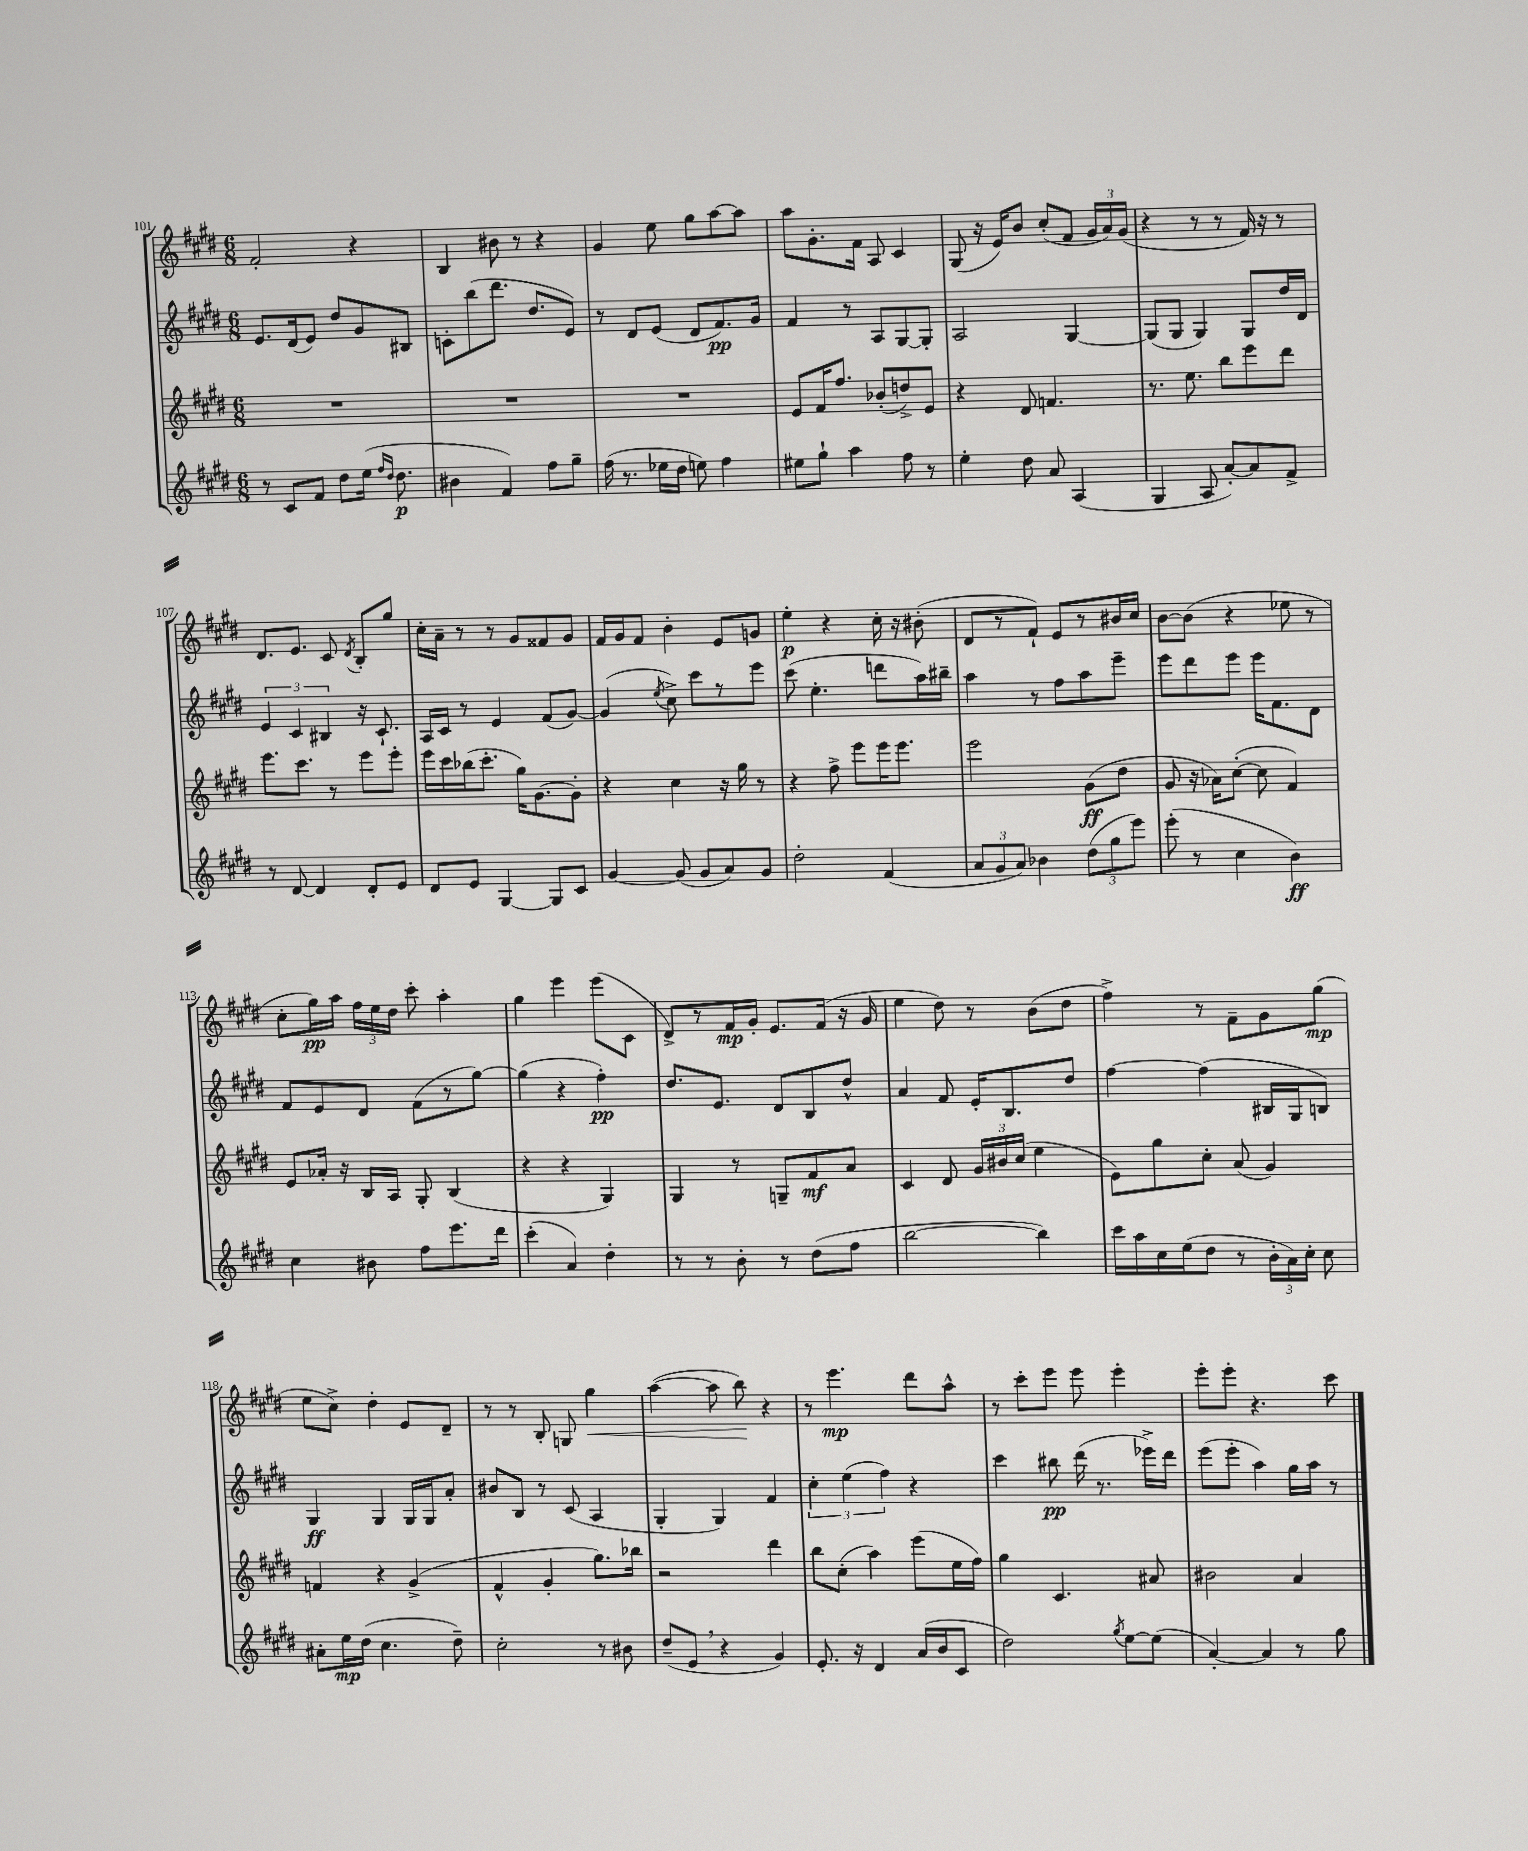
<<
\new StaffGroup <<
\new Staff = "s0" {
    \clef treble \key e \major \numericTimeSignature \time 6/8
    \autoBeamOff fis'2-. r4 |
    b4 bis'8 r8 r4 |
    gis'4 e''8 gis''8[ a''8~ a''8] |
    a''8[ gis'8.-. fis'16] a8 cis'4 |
    gis8( r16 e'16[) b'8] cis''8[-.( fis'8] \tuplet 3/2 { gis'16[ a'16) gis'16]( } |
    r4 r8 r8 fis'16) r16 r8 |
    dis'8.[ e'8.] cis'8 \acciaccatura { dis'8 } b8[-. gis''8] |
    cis''16[-. a'16]-- r8 r8 gis'8[ fisis'8 gis'8] |
    fis'16[ gis'16 fis'8] b'4-. e'8[ g'8] |
    e''4-.\p r4 cis''16-. r16 bis'8-.( |
    dis'8[ r8 fis'8]-!) e'8[ r8 bis'16 cis''16] |
    b'8[~ b'8]( r4 ees''8 r8 |
    cis''8[-. gis''16\pp) a''16] \tuplet 3/2 { fis''16[ e''16 dis''16] } cis'''8-. a''4-. |
    gis''4 e'''4 e'''8[( cis'8] |
    dis'8[->) r8 fis'16\mp gis'16]-. e'8.[ fis'16]( r16 gis'16 |
    e''4 dis''8) r8 b'8[( dis''8] |
    fis''4->) r8 fis'8[-- gis'8 gis''8]\mp( |
    e''8[ cis''8]->) dis''4-. e'8[ dis'8]-- |
    r8 r8 b8-. g8 gis''4\< |
    a''4~( a''8 b''8\!) r4 |
    r8 e'''4.\mp dis'''8[ a''8]-^ |
    r8 cis'''8[-. e'''8] e'''8 e'''4-. |
    e'''8[-. e'''8]-. r4. cis'''8 \bar "|." |
}
\new Staff = "s1" {
    \clef treble \key e \major \numericTimeSignature \time 6/8
    \autoBeamOff e'8.[ dis'16( e'8]) dis''8[ gis'8 bis8] |
    c'8[-. b''8( dis'''8.] dis''8.[ e'8]) |
    r8 dis'8[ e'8]( dis'8[ fis'8.\pp) gis'16] |
    fis'4 r8 a8[ gis8~ gis8]-. |
    a2 gis4~ |
    gis8[( gis8] gis4) gis8[ dis''16 dis'16] |
    \tuplet 3/2 { e'4 cis'4 bis4 } r16 cis'8.-! |
    a16[ cis'16] r8 e'4 fis'8[( gis'8]~) |
    gis'4( \acciaccatura { e''8 } cis''8->) cis'''8[ r8 e'''8] |
    cis'''8( e''4.-. d'''8[ a''16) bis''16]-- |
    a''4 r8 fis''8[ a''8 e'''8]-- |
    e'''8[ dis'''8 e'''8] e'''16[ fis'8. dis'8] |
    fis'8[ e'8 dis'8] fis'8[( r8 gis''8]~) |
    gis''4( r4 fis''4-.\pp) |
    dis''8.[ e'8.] dis'8[ b8 dis''8]-^ |
    a'4 fis'8 e'16[-. b8. dis''8] |
    fis''4~ fis''4( bis16[ gis16 b8]) |
    gis4\ff gis4 gis16[ gis16 a'8]-. |
    bis'8[ b8] r8 cis'8( a4 |
    gis4-. gis4) fis'4 |
    \tuplet 3/2 { cis''4-. e''4( fis''4) } r4 |
    cis'''4 bis''8\pp dis'''16( r8. ees'''16[->) dis'''16] |
    e'''8[( e'''8]-. a''4) gis''16[ a''16] r8 \bar "|." |
}
\new Staff = "s2" {
    \clef treble \key e \major \numericTimeSignature \time 6/8
    \autoBeamOff R2. |
    R2. |
    R2. |
    e'8[ fis'16 fis''8.] bes'8[-.( d''8->) e'8] |
    r4 dis'8 f'4. |
    r8. e''8. b''8[ e'''8 dis'''8] |
    e'''8.[ cis'''8.] r8 e'''8[ e'''8]-. |
    e'''16[ cis'''16 bes''16( cis'''8.]-. gis''16[) gis'8.~ gis'8]-. |
    r4 cis''4 r16 gis''16 r8 |
    r4 fis''8-> e'''8[ e'''16 e'''8.] |
    e'''2 gis'8[\ff( dis''8] |
    gis'8 r16 aes'16[) cis''8]~-.( cis''8 fis'4) |
    e'8[ aes'16]-. r16 b16[ a16] gis8-. b4( |
    r4 r4 gis4) |
    gis4 r8 g8[-- fis'8\mf a'8] |
    cis'4 dis'8 \tuplet 3/2 { gis'16[ bis'16 cis''16]( } e''4 |
    e'8[) gis''8 cis''8]-. a'8( gis'4) |
    f'4 r4 gis'4->( |
    fis'4-^ gis'4-. gis''8.[) bes''16] |
    r2 dis'''4 |
    b''8[ cis''8]-.( a''4) e'''8[( e''16 fis''16]) |
    gis''4 cis'4. ais'8 |
    bis'2 a'4 \bar "|." |
}
\new Staff = "s3" {
    \clef treble \key e \major \numericTimeSignature \time 6/8
    \autoBeamOff r8 cis'8[ fis'8] dis''8[ e''16]( \grace { fis''16[ dis''16] } dis''8.\p |
    bis'4 fis'4) fis''8[ gis''8]-- |
    fis''16( r8. ees''16[ dis''16] e''8) fis''4 |
    eis''8[ gis''8]-! a''4 fis''8 r8 |
    e''4-. dis''8 a'8 a4( |
    gis4 a8 a'8[~-.) a'8 fis'8]-> |
    r8 dis'8~ dis'4 dis'8[-. e'8] |
    dis'8[ e'8] gis4~ gis8[ cis'8] |
    gis'4~ gis'8( gis'8[ a'8) gis'8] |
    dis''2-. fis'4( |
    \tuplet 3/2 { a'8[ gis'8 a'8]) } bes'4 \tuplet 3/2 { dis''8[( gis''8 e'''8]) } |
    e'''8-.( r8 cis''4 b'4\ff) |
    cis''4 bis'8 fis''8[ e'''8. dis'''16] |
    cis'''4-.( a'4) dis''4-. |
    r8 r8 b'8-. r8 dis''8[( fis''8] |
    b''2~ b''4) |
    cis'''16[ a''16 cis''16 e''16( dis''8] r8 \tuplet 3/2 { b'16[-. a'16) cis''16]-. } cis''8 |
    ais'8[-. e''16\mp dis''16]( cis''4. dis''8--) |
    cis''2-. r8 bis'8 |
    dis''8[--( e'8] \breathe r4 gis'4) |
    e'8.-. r16 dis'4 a'16[( b'16 cis'8] |
    dis''2) \acciaccatura { gis''8 } e''8[~ e''8]( |
    a'4~-.) a'4 r8 gis''8 \bar "|." |
}
>>
>>
\layout { \context { \Score currentBarNumber = #101 } }
